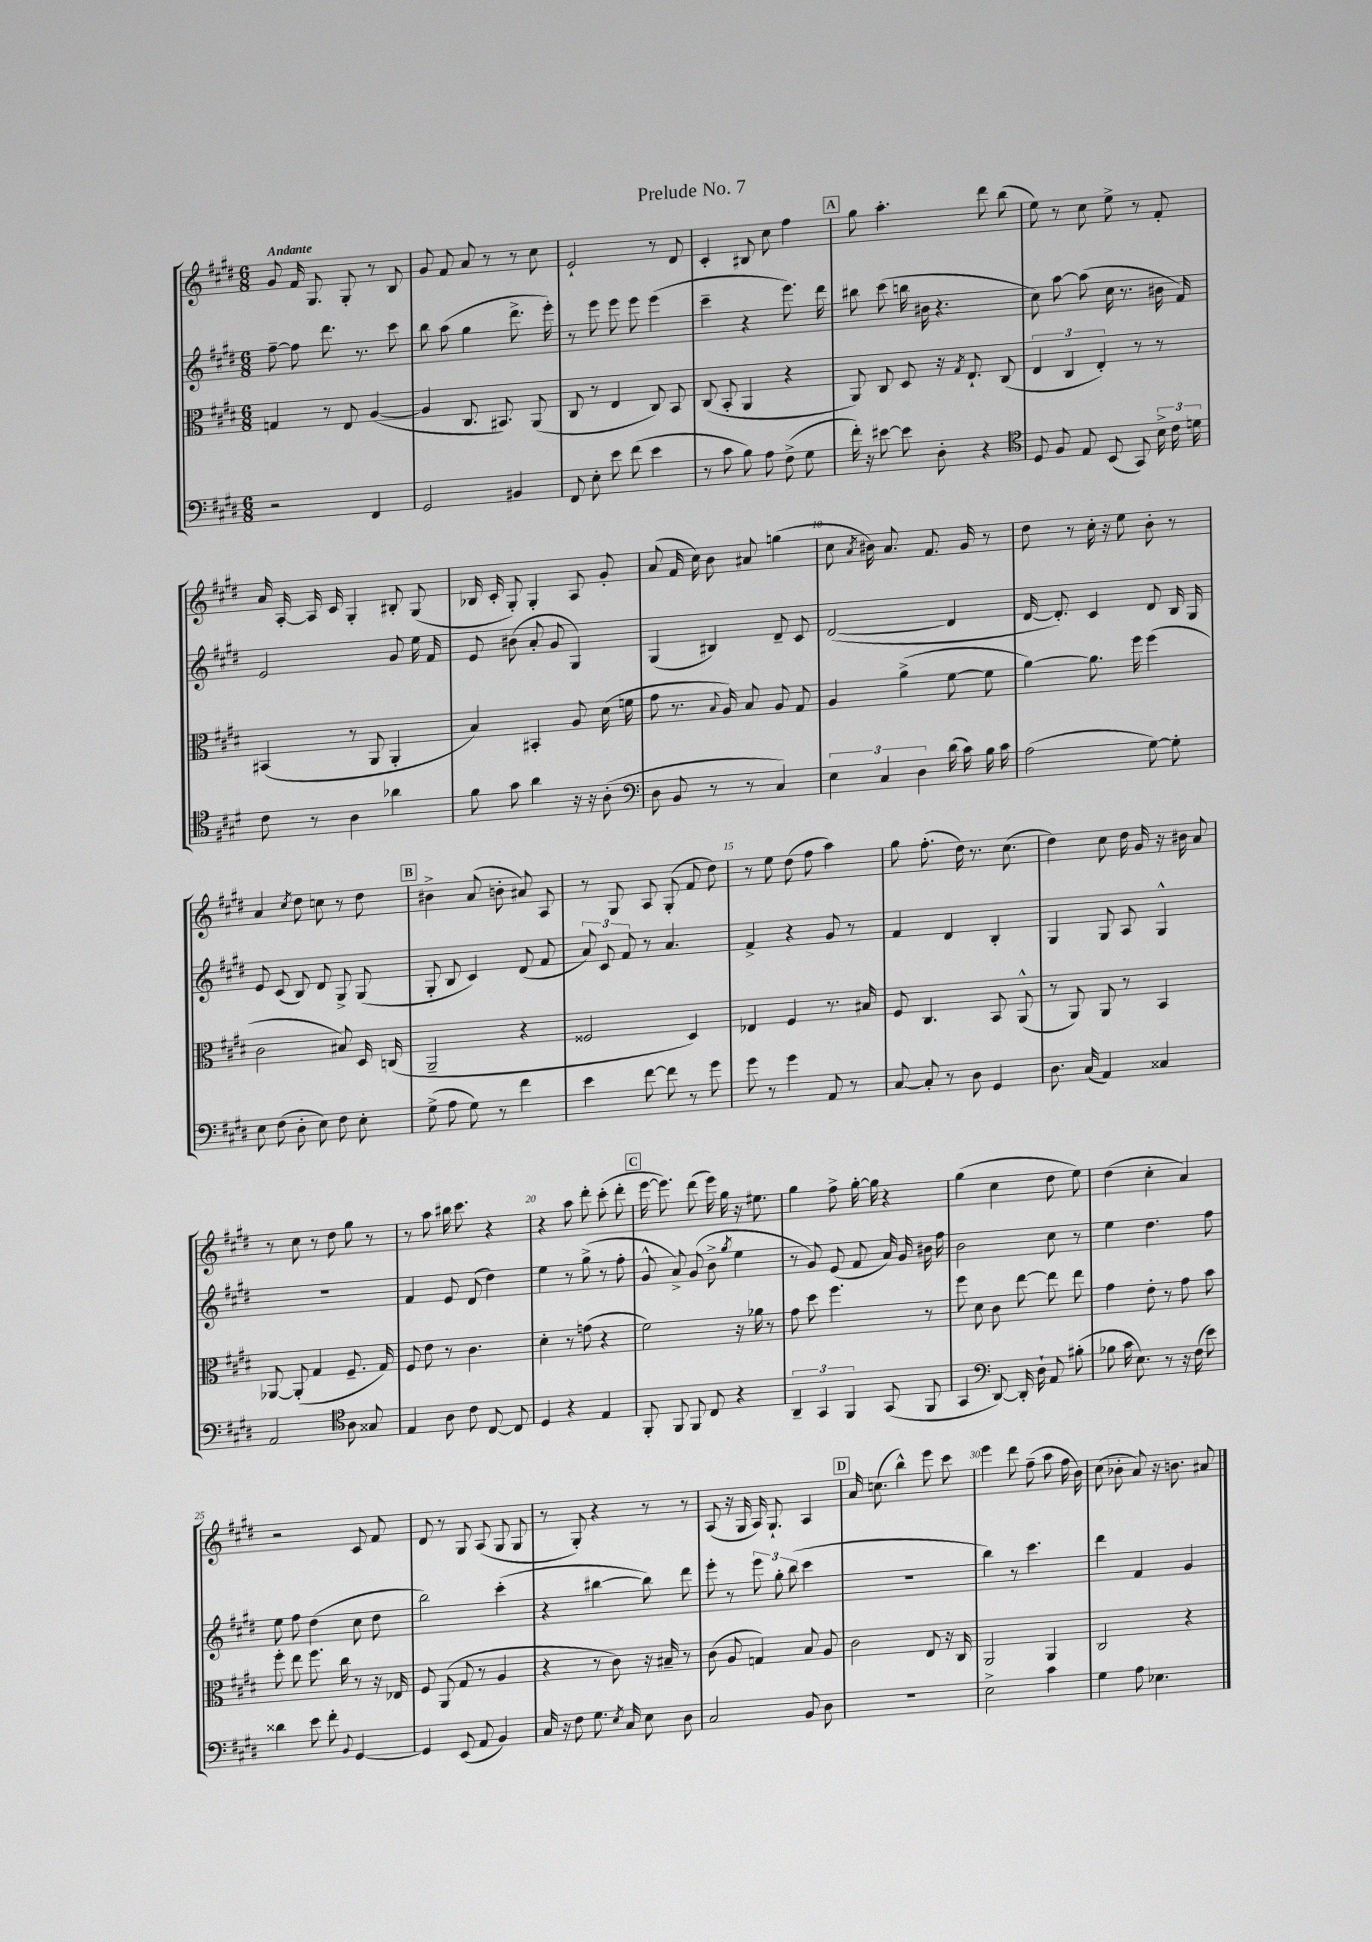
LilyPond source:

\header { title = "Prelude No. 7" }
<<
\new StaffGroup <<
\new Staff = "s0" {
    \clef treble \key e \major \numericTimeSignature \time 6/8 \tempo "Andante"
    \autoBeamOff gis'8 fis'16 gis8. gis8-. r8 b8 |
    gis'8 fis'8 a'8 r8 r8 cis''8 |
    e'2-! r8 dis'8 |
    cis'4-. bis8 cis''8 fis''4 |
    \mark \markup { \box "A" } gis''8 a''4.-. dis'''8 b''8( |
    e''8) r8 cis''8 e''8-> r8 fis'8-. |
    a'16 a16~-. a16 cis'16 gis4-. bis8-. gis8( |
    bes16 cis'16-. gis8-.) gis4-. a8 gis'8-. |
    a'8( fis'16 cis''16) b'8 ais'8 g''4( |
    cis''8 \acciaccatura { a'8 } bis'16) a'8. fis'8. gis'16 r8 |
    dis''8 r8 cis''16-. r16 e''8 b'8-. r8 |
    a'4 \acciaccatura { cis''8 } dis''8 c''8 r8 dis''8 |
    \mark \markup { \box "B" } bis'4-> a'8( b'8-. ais'8) a8 |
    r8 gis8 a8 gis8-.( fis'8 dis''8) |
    r8 e''8 dis''8( fis''8 a''4) |
    gis''8 fis''8.-.( dis''16) r8. cis''8.( |
    dis''4) cis''8 dis''16 gis'16 r16 bis'16 a'8 |
    r8 cis''8 r8 dis''8 gis''8 r8 |
    r8 a''8 bis''16 cis'''8. r4 |
    r4 a''8 dis'''8-. cis'''8-.( dis'''8-. |
    \mark \markup { \box "C" } e'''16~ e'''8.) dis'''8( e'''16) gis''16 r16 eis''8. |
    gis''4 fis''8-> gis''16~-. gis''16 r4 |
    gis''4( cis''4 dis''8 e''8) |
    dis''4( cis''4-. a'4) |
    r2 cis'8 fis'8 |
    dis'8 r8 gis8 a8( gis8 gis8 |
    r8 gis8-.) r4 r8 r8 |
    a8( r16 gis16 a16) gis8.-! a4 |
    \mark \markup { \box "D" } a'16 c''8.( b''4-^) e'''8 cis'''8 |
    e'''4 dis'''8 fis''8--( a''8 fis''16 b'16) |
    cis''8( bes'8-. a'8) r16 b'8. ais'8 \bar "|." |
}
\new Staff = "s1" {
    \clef treble \key e \major \numericTimeSignature \time 6/8
    \autoBeamOff fis''8~-- fis''8 dis'''8. r8. cis'''8 |
    b''8 a''8( gis''4 dis'''8.-> e'''16-.) |
    r8 e'''8 e'''8 e'''8 e'''4( |
    cis'''4-- r4 e'''8.) dis'''16 |
    \mark \markup { \box "A" } bis''8 cis'''8( b''16 bis'16 r4. |
    cis''8) a''8~ a''8( cis''16 r8. bis'16 fis'16) |
    e'2 gis'8 e''16 fis'16 |
    e'8 bis'8( a'8-. gis'8 gis4) |
    gis4( bis4) dis'8-- cis'8 |
    dis'2~( dis'4 |
    dis'16~ dis'8.-.) cis'4 dis'8 b16 gis16 |
    e'8 cis'8( b8) dis'8 gis8-> gis8( |
    \mark \markup { \box "B" } gis8-. b8 cis'4) dis'8( fis'8 |
    \tuplet 3/2 { a'8) cis'8 fis'8 } r8 a'4. |
    fis'4-> r4 gis'8 r8 |
    fis'4 dis'4 b4-. |
    gis4 gis8 a8 gis4-^ |
    R2. |
    fis'4 e'8 dis'8( dis''4) |
    e''4 r8 gis''8->( r8 fis''8-. |
    \mark \markup { \box "C" } gis'8-^ a'8->) gis'8( b'8-> \acciaccatura { gis''8 } e''4 |
    r8 gis'8) e'8( fis'8 a'16) gis'16 bis'16 fis''16 |
    b'2 cis''8 r8 |
    e''4 dis''4. fis''8 |
    e''8 fis''8 dis''4( cis''8 dis''8 |
    b''2) cis'''4-.( |
    r4 bis''4~ bis''8) dis'''8 |
    e'''8-. r8 \tuplet 3/2 { e'''8 gis''8-. b''8( } cis'''4 |
    \mark \markup { \box "D" } R2. |
    b''4) r8 cis'''4. |
    dis'''4 fis'4 gis'4 \bar "|." |
}
\new Staff = "s2" {
    \clef alto \key e \major \numericTimeSignature \time 6/8
    \autoBeamOff g4 r8 e8 a4~( |
    a4 cis8. bis,8.) a,8( |
    cis8 r8 e4 cis8) b,8 |
    cis8( b,8-. a,4 r4 |
    \mark \markup { \box "A" } a,8) cis8 dis8 r16 \acciaccatura { gis8 } e8.-! cis8( |
    \tuplet 3/2 { e4 cis4 e4-.) } r8 r8 |
    bis,4( r8 a,8 a,4-. |
    b4) bis,4-. a8 dis'16( f'16 |
    gis'8 r8. \appoggiatura { b8 } a16) b8 a8 gis8 |
    a4 a'4->( fis'8~ fis'8 |
    a'4~) a'8. fis''16 fis''4( |
    cis'2 bis8) dis16 c16( |
    \mark \markup { \box "B" } a,2-- r4 |
    fisis2 dis4) |
    ees4 fis4 r8. bis16 |
    fis8 cis4. b,8 a,8-^( |
    r8 a,8) a,8 r8 b,4 |
    aes,8~ aes,8-.( gis4 fis8.-- gis16) |
    fis8 e'8 r8 cis'4. |
    dis'4-. r8 g'8( r4 |
    \mark \markup { \box "C" } fis'2) r16 aes'16 r8 |
    gis'8 dis''8 fis''4. r8 |
    fis''8 dis'8 cis'8 e''8~ e''8 e''8 |
    gis'4 e'8-. r8 gis'8 b'8 |
    fis''8-. e''8 fis''8. cis''16 r8 r16 ees16 |
    fis8 a,8( gis8 r8 a4 |
    r4 r8 cis'8) r16 bis16-- r8 |
    cis'8( a8 g4) b8 a8 |
    \mark \markup { \box "D" } cis'2 e8 r16 cis16 |
    a,2 a,4 |
    cis2 r4 \bar "|." |
}
\new Staff = "s3" {
    \clef bass \key e \major \numericTimeSignature \time 6/8
    \autoBeamOff r2 fis,4 |
    gis,2 bis,4 |
    fis,8 e8-. e'8 fis'8( e'4 |
    r8 cis'8 b8) a8 fis8->( gis8 |
    \mark \markup { \box "A" } fis'16-.) r16 eis'8~ eis'8 dis8-. r4 |
    \clef tenor dis8 fis8 e8 b,8( gis,8) \tuplet 3/2 { b16-> cis'16 d'16 } |
    cis'8 r8 a4 aes'4 |
    fis'8 gis'8 a'4 r16 r16 a8-.( |
    \clef bass dis8 b,8 r8 r8 cis4) |
    \tuplet 3/2 { e4 cis4 dis4 } dis'16( cis'16) b16 cis'16 |
    a2( gis8~) gis8-. |
    e8 fis8( dis8-. e8) fis8 e8-. |
    \mark \markup { \box "B" } gis8->( a8 gis8) r8 fis'4 |
    e'4 fis'8~ fis'8 r8 gis'8 |
    gis'8 r8 gis'4 a,8 r8 |
    cis8~ cis8-. r8 dis8 gis,4 |
    dis8. cis16( a,4) cisis4 |
    a,2 \clef tenor a8 gisis8 |
    e4 a8 cis'8 cis8~ cis8 |
    dis4 r4 e4 |
    \mark \markup { \box "C" } fis,8-. fis,8 fis,8 cis8 r4 |
    \tuplet 3/2 { a,4-- gis,4 fis,4 } gis,8( fis,8 |
    gis,4 \clef bass dis,8~) dis,16-. dis16-! a,8 bis8-.( |
    bes8 cis'16 e8.) r8 r16 fis16( e'8) |
    disis'4 e'8 fis'8-. \appoggiatura { b,8 } gis,4~ |
    gis,4 e,8( a,8 b,4) |
    cis16 r16 fis8 gis8. \acciaccatura { e8 } cis16 e8 dis8 |
    cis2 b,8 dis8 |
    \mark \markup { \box "D" } R2. |
    e2-> cis'4 |
    gis4 a8 ees4. \bar "|." |
}
>>
>>
\layout { \context { \Score \override BarNumber.break-visibility = ##(#f #t #t) barNumberVisibility = #(every-nth-bar-number-visible 5) } }
